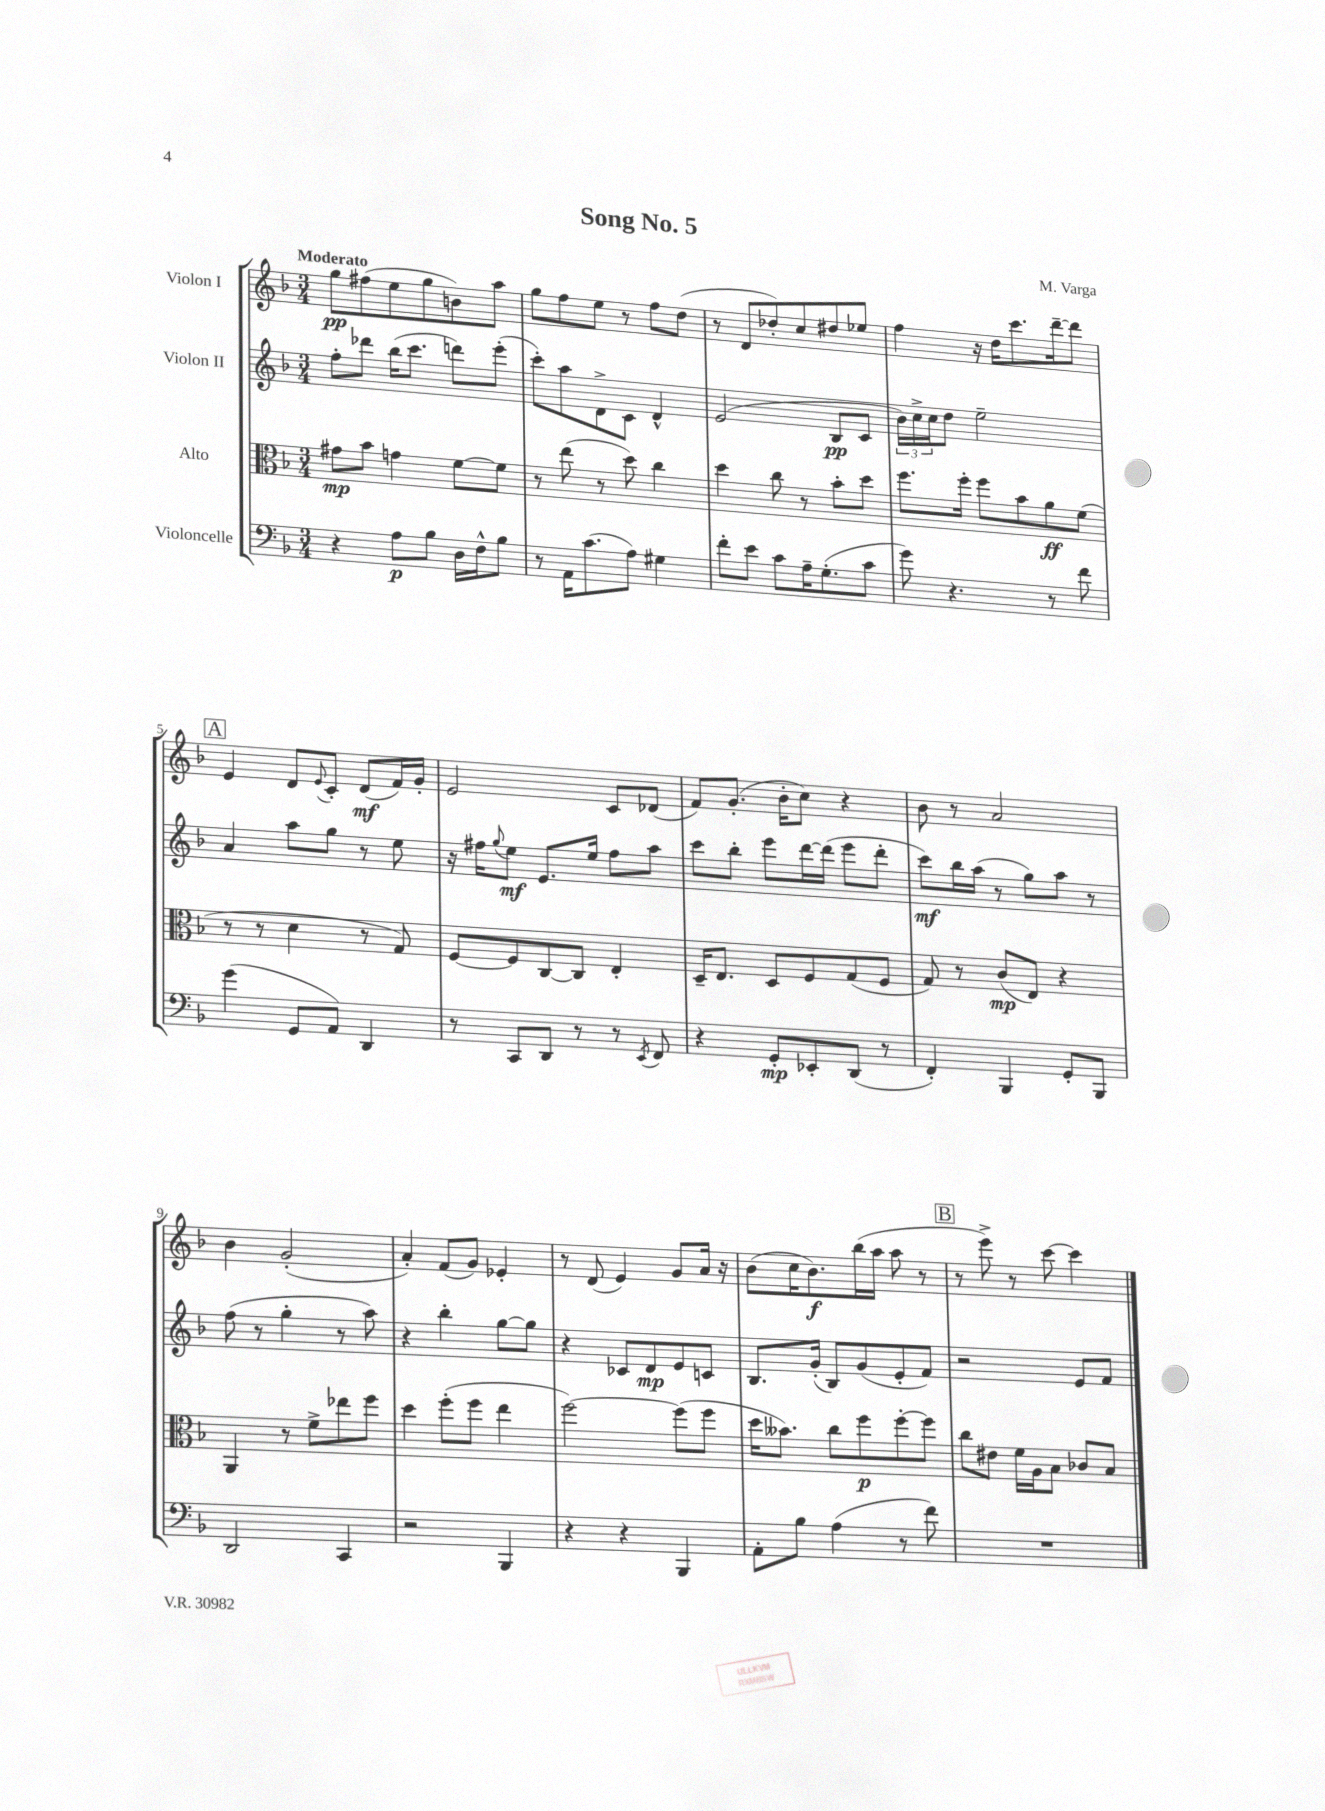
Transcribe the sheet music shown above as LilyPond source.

\header { title = "Song No. 5" composer = "M. Varga" }
<<
\new StaffGroup <<
\new Staff = "s0" \with { instrumentName = "Violon I" } {
    \clef treble \key f \major \numericTimeSignature \time 3/4 \tempo "Moderato"
    g''8\pp fis''8( e''8 g''8 b'8) a''8 |
    g''8 f''8 e''8 r8 f''8 d''8( |
    r8 d'8 des''8-.) c''8 dis''8 ees''8 |
    f''4 r16 d''16 c'''8. d'''16~-- d'''8 |
    \mark \markup { \box "A" } e'4 d'8 \appoggiatura { e'8 } c'8-. d'8\mf( f'16) g'16-. |
    e'2 c'8 des'8( |
    f'8) g'8.-.( bes'16-. c''8) r4 |
    bes'8 r8 a'2 |
    bes'4 g'2-.( |
    a'4-.) f'8( g'8) ees'4-. |
    r8 d'8( e'4) g'8 a'16 r16 |
    bes'8( c''16 bes'8.\f) bes''16( a''16 a''8 r8 |
    \mark \markup { \box "B" } r8 e'''8->) r8 c'''8~ c'''4 \bar "|." |
}
\new Staff = "s1" \with { instrumentName = "Violon II" } {
    \clef treble \key f \major \numericTimeSignature \time 3/4
    f''8-. des'''8 bes''16( c'''8. d'''8) e'''8-.( |
    c'''8-.) a''8 d'8-> c'8 d'4-^ |
    e'2( bes8\pp c'8 |
    \tuplet 3/2 { bes'16) c''16-> c''16 } d''8 e''2-- |
    \mark \markup { \box "A" } a'4 a''8 g''8 r8 e''8 |
    r16 fis''16 \appoggiatura { g''8 } e''8\mf e'8. e''16 fis''8 a''8 |
    c'''8 bes''8-. e'''8 d'''16~ d'''16( e'''8 d'''8-. |
    c'''8\mf) bes''16 a''16( r8 g''8) a''8 r8 |
    f''8( r8 g''4-. r8 a''8) |
    r4 bes''4-. g''8~ g''8 |
    r4 ces'8 d'8\mp e'8 c'8 |
    bes8. g'16-.( bes8) g'8( e'8-. f'8) |
    \mark \markup { \box "B" } r2 e'8 f'8 \bar "|." |
}
\new Staff = "s2" \with { instrumentName = "Alto" } {
    \clef alto \key f \major \numericTimeSignature \time 3/4
    gis'8\mp bes'8 g'4 f'8~ f'8 |
    r8 e''8( r8 d''8) c''4 |
    d''4 c''8 r8 bes'8-. d''8 |
    f''8. f''16-. f''8 bes'8 a'8\ff f'8( |
    \mark \markup { \box "A" } r8 r8 d'4 r8 g8) |
    f8~ f8 c8~ c8 e4-. |
    d16-- e8. d8 f8 g8( f8 |
    g8) r8 c'8\mp( e8) r4 |
    a,4 r8 f'8-> ees''8 f''8 |
    d''4 f''8-.( f''8 e''4 |
    f''2~) f''8( f''8 |
    d''16 beses'8.) c''8 f''8\p f''8~-. f''8 |
    \mark \markup { \box "B" } c''8 eis'8 f'16 a16 bes8 ces'8 bes8 \bar "|." |
}
\new Staff = "s3" \with { instrumentName = "Violoncelle" } {
    \clef bass \key f \major \numericTimeSignature \time 3/4
    r4 a8\p bes8 d16 f16-^ bes8 |
    r8 a,16 c'8.( a8) gis4 |
    f'8-. e'8 c'8 a16-- g8.-.( c'8 |
    g'8) r4. r8 f'8 |
    \mark \markup { \box "A" } g'4( g,8 a,8) d,4 |
    r8 c,8 d,8 r8 r8 \acciaccatura { e,8 } f,8 |
    r4 g,8-.\mp ees,8-. d,8( r8 |
    f,4-.) bes,,4 g,8-. bes,,8 |
    d,2 c,4 |
    r2 bes,,4 |
    r4 r4 bes,,4 |
    a,8-. bes8 a4( r8 f'8) |
    \mark \markup { \box "B" } R2. \bar "|." |
}
>>
>>
